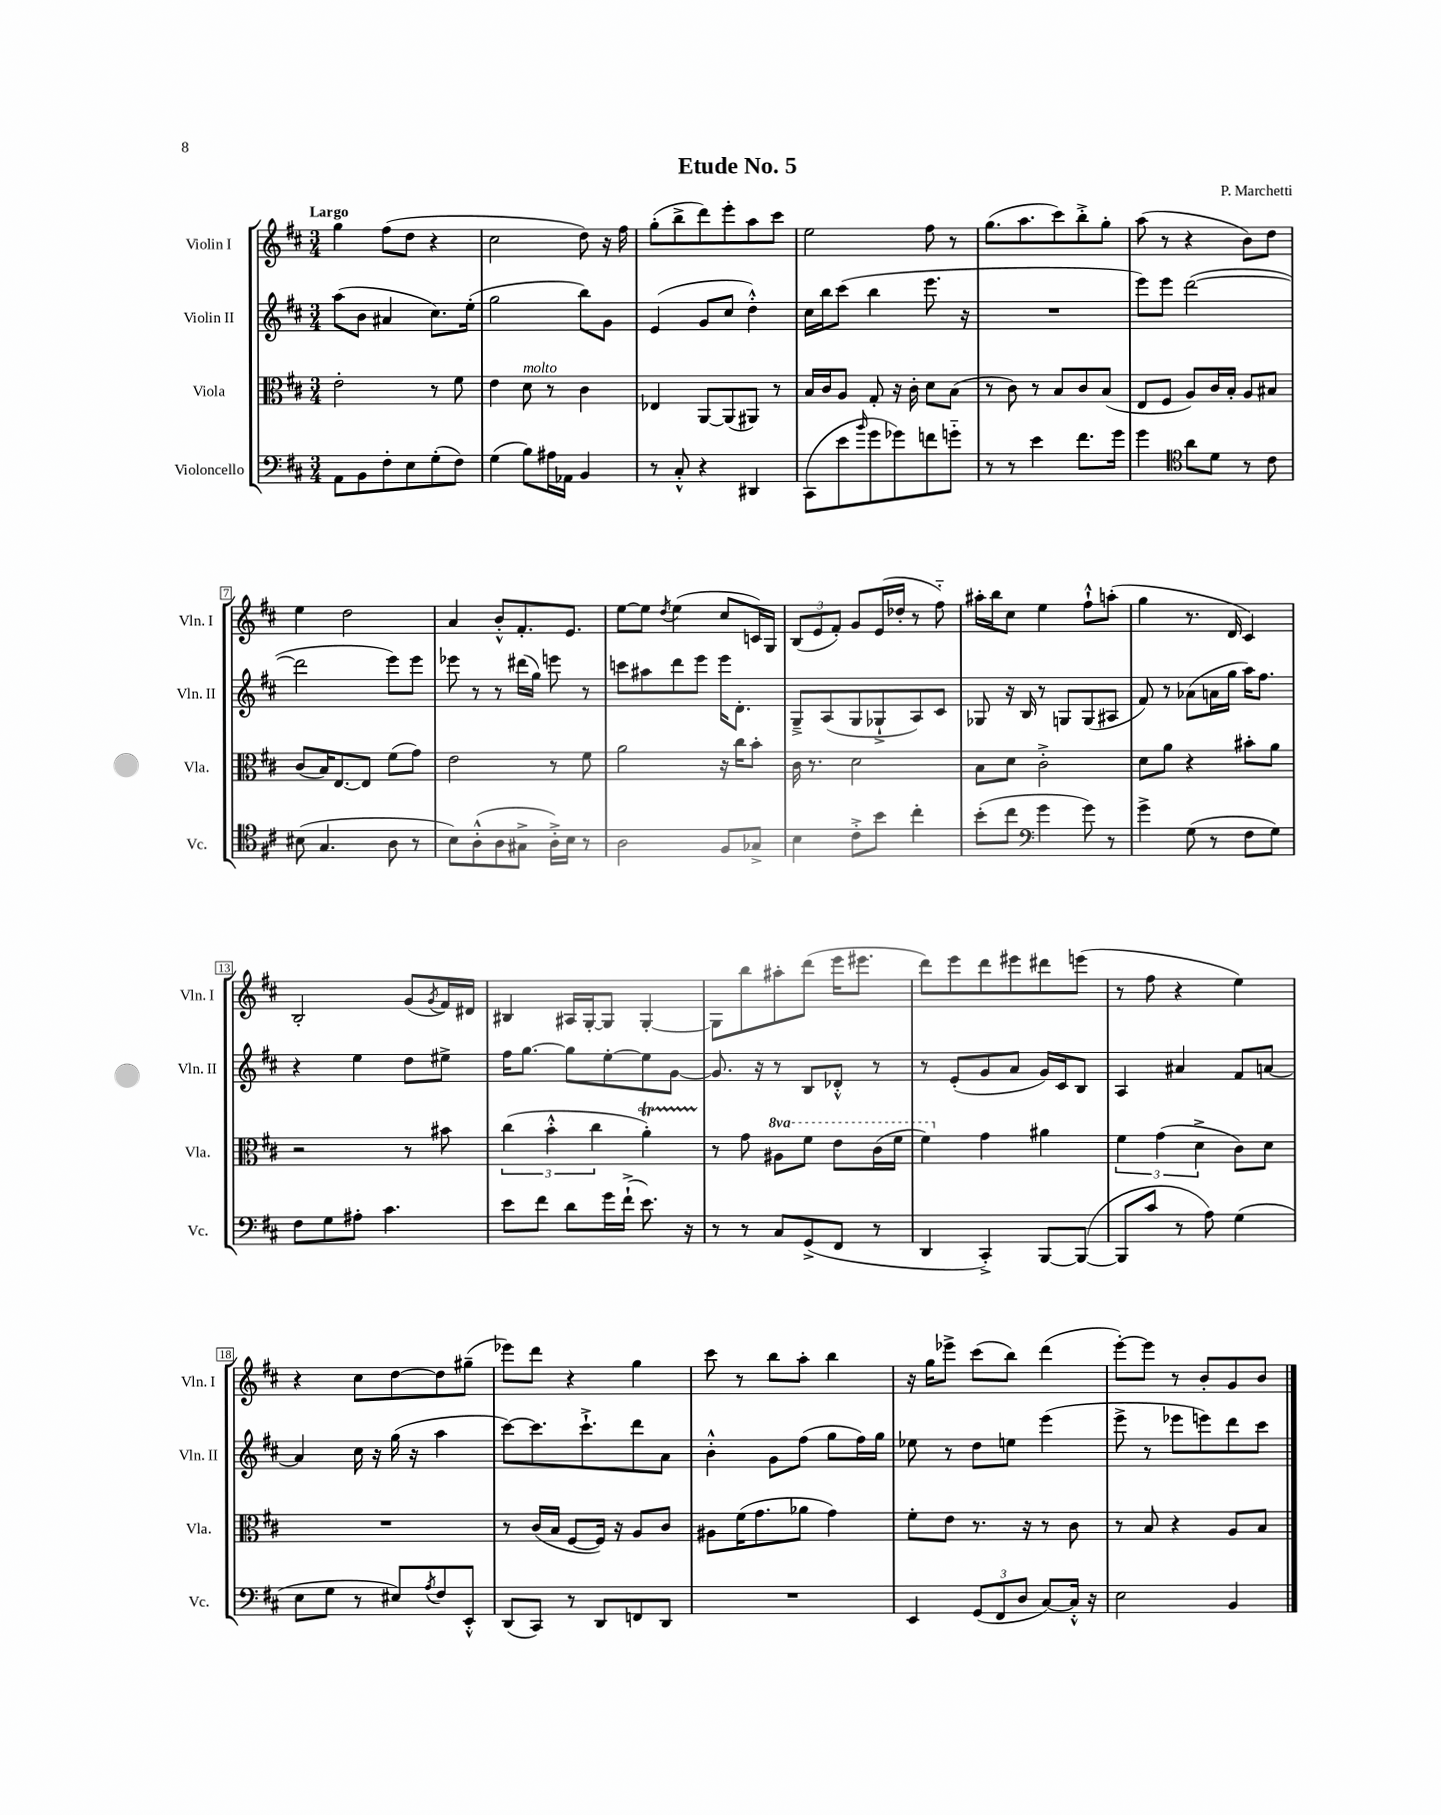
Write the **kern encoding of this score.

**kern	**kern	**kern	**kern
*staff4	*staff3	*staff2	*staff1
*clefF4	*clefC3	*clefG2	*clefG2
*k[f#c#]	*k[f#c#]	*k[f#c#]	*k[f#c#]
*M3/4	*M3/4	*M3/4	*M3/4
8AA\L	2e'\	(8aa\L	4gg\
8BB\	.	8b\J	.
8F#'\	.	4a#/	(8ff#\L
8E\	.	.	8dd\J
(8G'\	8r	8.cc#\L)	4r
8F#\J)	8f#\	.	.
.	.	(16ee'\Jk	.
=	=	=	=
(4G\	4e\	2gg\	2cc#\
8B\L)	8d\	.	.
16A#\L	8r	.	.
16AA-\JJ	.	.	.
4BB/	4c#\	8bb\L)	8dd\)
.	.	8g\J	16r
.	.	.	16ff#\
=	=	=	=
8r	4E-/	(4e/	(8gg'\L
8C#'^^/	.	.	8bb^\
4r	[8AA/L	8g/L	8ddd\)
.	(8AA/]	8cc#/J	8eee'\
4DD#/	8AA#/J)	4dd'^^\)	8aa\
.	8r	.	8ccc#\J
=	=	=	=
(8CC#\L	16B/LL	16cc#\LL	2ee\
.	16c#/J	16bb\J	.
8e\	8A/J	(8ccc#\J	.
16qqb/	.	.	.
8g\	8G'/	4bb\	.
8g-\)	16r	.	.
.	16c#'\	.	.
8f\	8d\L	8.eee\	8ff#\
8g'~\J	(8B\J	.	8r
.	.	16r	.
=	=	=	=
8r	8r	2.r	(8.gg\L
8r	8c#\)	.	.
.	.	.	8.aa\
4e\	8r	.	.
.	8B/L	.	8ccc#\)
8.f#\L	8c#/	.	8bb'^\
.	(8B/J	.	8gg'\J
16g\Jk	.	.	.
=	=	=	=
4g\	8E/L	8eee\L)	(8aa\
.	8F#/J	8eee\J	8r
*clefC4	*	*	*
8a\L	8A/L)	([2ddd\	4r
8d\J	16c#/L	.	.
.	16B'/JJ	.	.
8r	8A/L	.	8b\L)
8c#\	8B#/J	.	8dd\J
=	=	=	=
(8B#\	(8c#/L	2ddd\]	4ee\
4.G/	16B/K)	.	.
.	[8.E/	.	.
.	.	.	2dd\
.	8E/]J	.	.
8A\	(8f#\L	8eee\L)	.
8r	8g\J)	8eee\J	.
=	=	=	=
8B\L)	2e\	8eee-\	4a/
(8A'^^\	.	8r	.
8A\	.	8r	8b'^^/L
8G#^\J	.	(16ddd#\LL	8.f#'/
.	.	16gg\JJ)	.
16A'^\LL)	8r	8eee\	.
16B\JJ	.	.	8.e/J
8r	8f#\	8r	.
=	=	=	=
2A\	2a\	8ccc\L	[8ee\L
.	.	8aa#\	8ee\]J
.	.	.	8qdd/
.	.	8ddd\	(4ee\
.	.	8eee\J	.
8F#/L	16r	16eee\LK	8cc#/L
.	16cc#\LK	8.d'\J	.
8G-^/J	8b'\J	.	16c/L)
.	.	.	16G/JJ
=	=	=	=
4B\	16c#\	8G~^/L	(12B/L
.	8.r	.	.
.	.	.	12e/
.	.	(8A/	.
.	.	.	12f#'/J)
8c#'^\L	2d\	8G/	8g/L
8b\J	.	8G-`^/	(16e/L
.	.	.	16dd-'/JJ
4cc#'\	.	8A/)	8r
.	.	8c#/J	8ff#'~\)
=	=	=	=
(8b'\L	8B\L	8G-/	16aa#'\LL
.	.	.	16bb\J
8cc#\J	8d\J	16r	8cc#\J
.	.	16B/	.
*clefF4	*	*	*
4g\	2c#'^\	8r	4ee\
.	.	8G/L	.
8g\)	.	(8G/	8ff#`^^\L
8r	.	8A#/J	(8aa'\J
=	=	=	=
4g^\	8d\L	8f#/)	4gg\
.	8a\J	8r	.
(8G\	4r	(8a-\L	8.r
8r	.	16a\L	.
.	.	16gg\JJ	16d/
8F#\L	8b#'\L	16aa\LK)	4c#/)
.	.	8.ff#\J	.
8G\J)	8a\J	.	.
=	=	=	=
8F#\L	2r	4r	2B'/
8G\	.	.	.
8A#'\J	.	4ee\	.
4.c#\	.	.	.
.	8r	8dd\L	(8g/L
.	.	.	8qg/
.	8b#\	8ee#^\J	16f#/L)
.	.	.	16d#/JJ
=	=	=	=
8e\L	(6cc#\	16ff#\LK	4B#/
.	.	[8.gg\J	.
8f#\J	.	.	.
.	6b'^^\	.	.
8d\L	.	8gg\]L	16A#/LL
.	.	.	[16G'/J
.	6cc#\	.	.
16g\L	.	[8ee'\	8G/]J
(16f#`^\JJ	.	.	.
8.e\)	4a'\)	8ee\]	[4G'/
.	.	[8g\J	.
16r	.	.	.
=	=	=	=
8r	8r	8.g/]	8G\]L
8r	8g\	.	8bb\
.	.	16r	.
8C#/L	8a#\L	8r	8aa#'\
(8GG^/	8ff#\J	8B/L	(8ddd\J
8FF#/J	8ee\L	8d-'^^/J	16eee\LK
.	.	.	8.eee#\J
8r	(16cc#\L	8r	.
.	16ff#\JJ	.	.
=	=	=	=
4DD/	4ff#\)	8r	8ddd\L)
.	.	(8e'/L	8eee\
4CC#'^/)	4g\	8g/	8ddd\
.	.	8a/J	8eee#\
[8BBB/L	4a#\	16g/LL)	8ddd#\
.	.	16c#/J	.
(8BBB/_J	.	8B/J	(8eee\J
=	=	=	=
8BBB/]L	6f#\	4A/	8r
8c#/J	.	.	8ff#\
.	(6g\	.	.
8r	.	4a#/	4r
.	6d^\	.	.
8A\)	.	.	.
(4G\	8c#\L)	8f#/L	4ee\)
.	8d\J	[8a/J	.
=	=	=	=
8E\L	2.r	4a/]	4r
8G\J	.	.	.
8r	.	16cc#\	8cc#\L
.	.	16r	.
8E#/L)	.	(16gg\	[8dd\
.	.	16r	.
8qA/	.	.	.
8F#/	.	4aa\	8dd\]
8EE'^^/J	.	.	(8gg#~\J
=	=	=	=
(8DD/L	8r	[8ccc#\L)	8eee-\L)
8CC#/J)	(16c#/LL	8.ccc#\]	8ddd\J
.	16B/JJ	.	.
8r	[8F#/L	.	4r
.	.	8.ccc#`^\	.
8DD/L	16F#/]Jk)	.	.
.	16r	.	.
8FF/	8A/L	8ddd\	4gg\
8DD/J	8c#/J	8a\J	.
=	=	=	=
2.r	8A#\L	4b'^^\	8ccc#\
.	(16f#\K	.	8r
.	8.g\	.	.
.	.	8g\L	8bb\L
.	8a-\J	(8ff#\J	8aa'\J
.	4g\)	8gg\L	4bb\
.	.	16ff#\L)	.
.	.	16gg\JJ	.
=	=	=	=
4EE/	8f#'\L	8ee-\	16r
.	.	.	16gg\LK
.	8e\J	8r	8eee-^\J
(12GG/L	8.r	8dd\L	(8ccc#\L
12FF#/	.	.	.
.	.	8ee\J	8bb\J)
12D/J	.	.	.
.	16r	.	.
[8C#/L)	8r	(4eee\	(4ddd\
16C#'^^/]Jk	8c#\	.	.
16r	.	.	.
=	=	=	=
2E\	8r	8eee^\	[8eee'\L)
.	8B/	8r	8eee\]J
.	4r	8eee-\L	8r
.	.	8eee\)	8b'/L
4BB/	8A/L	8ddd\	8g/
.	8B/J	8ccc#\J	8b/J
==	==	==	==
*-	*-	*-	*-
